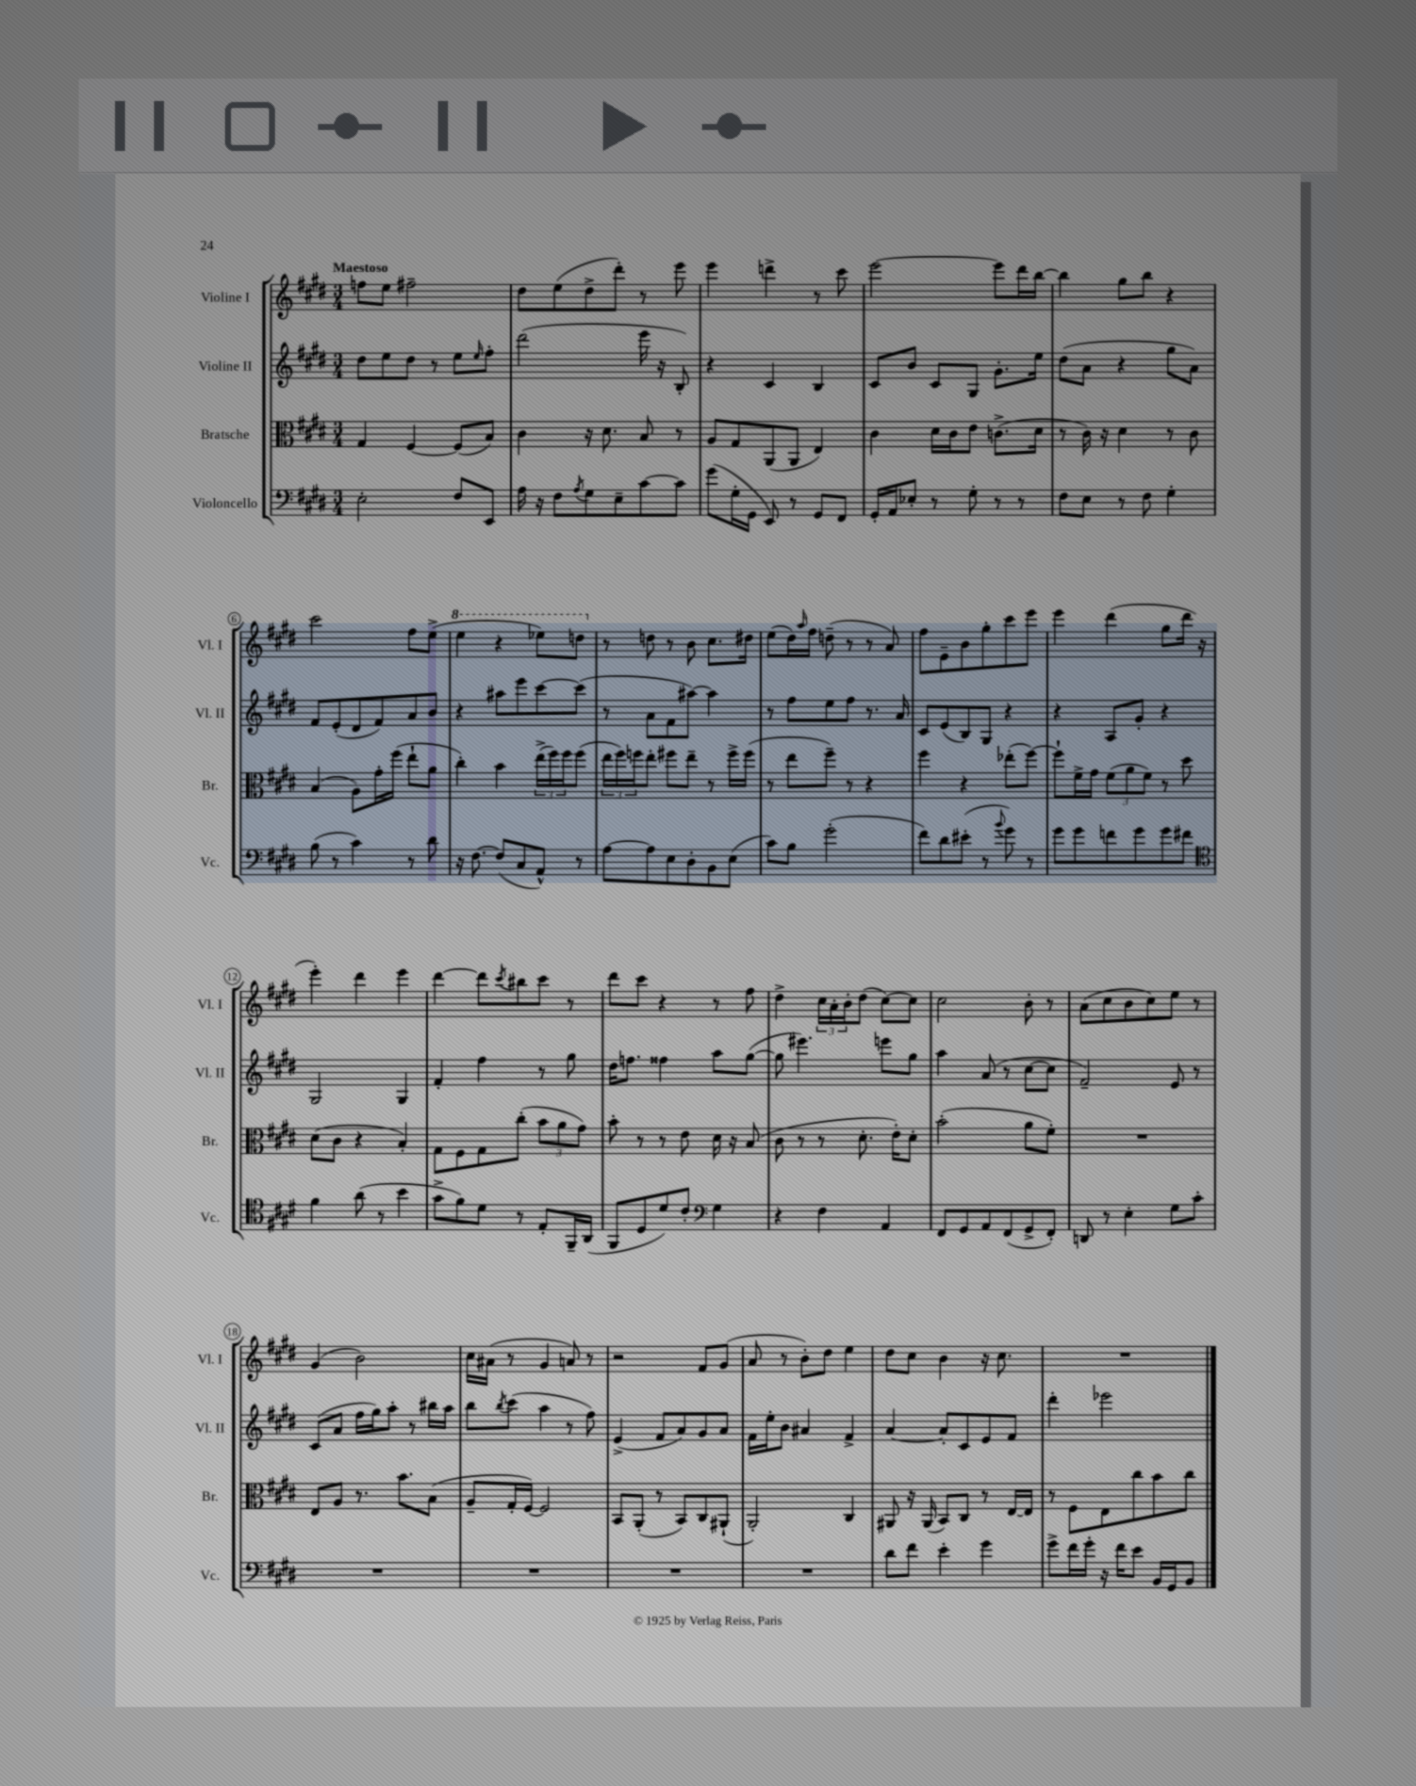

**kern	**kern	**kern	**kern
*staff4	*staff3	*staff2	*staff1
*clefF4	*clefC3	*clefG2	*clefG2
*k[f#c#g#d#]	*k[f#c#g#d#]	*k[f#c#g#d#]	*k[f#c#g#d#]
*M3/4	*M3/4	*M3/4	*M3/4
2E'\	4G#/	8dd#\L	8ff\L
.	.	8ee\	8ee\J
.	[4F#/	8dd#\J	2ff#~\
.	.	8r	.
8F#/L	(8F#/]L	8ee\L	.
.	.	16qqee/	.
8EE/J	8B/J)	8ff#'\J	.
=	=	=	=
16A\	4c#\	(2ddd#\	8dd#\L
16r	.	.	.
8F#\L	.	.	(8ee\
8qA/	.	.	.
8G#\	16r	.	8dd#^\
.	8.d#\	.	.
8E~\	.	.	8ddd#'\J)
[8c#\	8B/	16eee\	8r
.	.	16r	.
8c#\]J	8r	8B'/)	8eee\
=	=	=	=
(8g#\L	8A/L	4r	4eee\
16G#'\L	8G#/	.	.
16GG#\JJ	.	.	.
8EE/)	(8AA/	4c#/	4ddd^\
8r	8AA/J	.	.
8GG#/L	4E/)	4B/	8r
8FF#/J	.	.	8ccc#\
=	=	=	=
16GG#'/LL	4c#\	8c#/L	[2eee\
16AA/J	.	.	.
8E-'/J	.	8b/J	.
8r	16d#\LL	8c#/L	.
.	16c#\J	.	.
8G#'\	8e\J	8G#/J	.
8r	(8.c^\L	8.g#'\L	8eee\]L
8r	.	.	16ddd#\L
.	16d#\Jk	16ee\Jk	[16bb\JJ
=	=	=	=
8F#\L	8r	(8dd#\L	4bb\]
8E\J	16c#\)	8a\J	.
.	16r	.	.
8r	4d#\	4r	8gg#\L
8F#\	.	.	8bb\J
4G#'\	8r	8gg#\L	4r
.	8c#\	8a\J)	.
=	=	=	=
(8B\	(4B/	8f#/L	2ccc#\
8r	.	(8e'/	.
4c#\)	8A\L)	8d#/	.
.	16g#'\L	8f#/)	.
.	(16ff#\JJ	.	.
8r	8ee`\L	8a/	8ff#\L
8d#\	8a\J	8b/J	(8ee^\J
=	=	=	=
16r	4cc#'\)	4r	4eee\
[8.F#\	.	.	.
(8F#/]L	4b\	8aa#\L	4r
8C#/	.	8eee\	.
8AA^^/J)	(24ee^\LL	[8ccc#\	8eee-\L)
.	24ff#\)	.	.
.	24ff#\J	.	.
8r	(8ff#\J	(8ccc#\]J	8ddd\J
=	=	=	=
[8A\L	24ee\LL	8r	8r
.	24ff#\)	.	.
.	24ff\J	.	.
8A\]	8ee'\J	8a\L	8dd\
8E\	8ff#\L	8f#\	8r
8D#'\	8ee~\J	[8aa#\J)	8b\
8BB\	8r	4aa#\]	8.cc#\L
(8E\J	16ff#^\LL	.	.
.	(16ff#\JJ	.	16dd#\Jk
=	=	=	=
8c#\L)	8r	8r	(8ee\L
8B\J	8ee\L	8ff#\L	16dd#\L)
.	.	.	16qqaa/
.	.	.	16ff#\JJ
(2g#'\	8ff#~\J)	8ee\	(8dd~\
.	8r	8ff#\J	8r
.	4r	8.r	8r
.	.	.	8a/)
.	.	16a/	.
=	=	=	=
8f#\L)	4ff#\	8c#/L	8ff#\L
8d#\	.	(8e/	8e~\
(8e#'\J	4r	8B/)	8b\
8r	.	8G#/J	8gg#'\
8qqb/	.	.	.
8g#\)	(8ee-'\L	4r	8ccc#\
8r	[8ff#\J)	.	8eee\J
=	=	=	=
8g#\L	8ff#`\]L	4r	4eee\
8g#\	16f#^\L	.	.
.	16g#\JJ	.	.
8f\	(12f#\L	8A/L	(4ddd#\
.	12a\	.	.
8g#\	.	8g#'/J	.
.	12f#\J)	.	.
8g#\	8r	4r	8gg#\L
8f#\J	8dd#\	.	16ddd#\Jk
.	.	.	16r
=	=	=	=
*clefC4	*	*	*
4f#\	(8d#\L	2G#/	4eee'\)
.	8c#\J	.	.
(8a\	4r	.	4ddd#\
8r	.	.	.
4b\	4B'/)	4G#/	4eee\
=	=	=	=
8g#^\L	8G#\L	4f#'/	[4ddd#\
8f#\)	8F#\	.	.
8d#\J	8G#\	4ff#\	8ddd#\]L
.	.	.	8qccc#/
8r	(8cc#'\J	.	8bb#\
8E'/L	12b\L	8r	8ccc#\J
.	12a\	.	.
16FF#~/L	.	8gg#\	8r
.	12g#\J)	.	.
(16AA/JJ	.	.	.
=	=	=	=
8FF#/L	8b'\	16dd#\LK	8ddd#\L
.	.	8.ff\J	.
8D#/	8r	.	8ccc#\J
8d#/)	8r	4ff##\	4r
8c#'/J	8e\	.	.
*clefF4	*	*	*
4G#\	16d#\	8aa\L	8r
.	16r	.	.
.	(8B/	([8gg#\J	8ff#\
=	=	=	=
4r	8c#\	8gg#\]	4dd#^\
.	8r	4.eee#\)	.
4F#\	8r	.	24cc#\LL
.	.	.	24a'\
.	.	.	24b'\J
.	8.d#'\	.	(8dd#\J
4AA/	.	8eee\L	[8cc#\L)
.	16e'\LK)	.	.
.	8d#'\J	8gg#\J	8cc#\]J
=	=	=	=
8FF#/L	(2b'\	4aa\	2cc#\
8GG#/	.	.	.
8AA/	.	(8a/	.
(8FF#/	.	8r	.
8GG#^/	8a\L	[8cc#\L	8b'\
8FF#'/J)	8f#'\J)	8cc#\]J	8r
=	=	=	=
8DD/	2.r	2f#~/)	(8a\L
8r	.	.	8cc#\
4E'\	.	.	8b\
.	.	.	8cc#\)
8G#\L	.	8e/	8ee\J
8c#'\J	.	8r	8r
=	=	=	=
2.r	8E/L	(8c#/L	(4g#/
.	8A/J	8a/J	.
.	8.r	16ff#\LL	2b\)
.	.	16gg#\J)	.
.	.	8aa'\J	.
.	8.b\L	.	.
.	.	8r	.
.	(8B\J	16bb#\LL	.
.	.	16aa\JJ	.
=	=	=	=
2.r	8A~/L	8bb\L	16cc#\LL
.	.	.	(16a#\JJ
.	.	8qbb/	.
.	16G#'/L	(8ccc#\J	8r
.	[16F#/JJ)	.	.
.	2F#/]	4aa\	4g#/
.	.	8r	8a/)
.	.	8ff#\)	8r
=	=	=	=
2.r	8BB/L	(4e^/	2r
.	(8AA'/J	.	.
.	8r	8f#/L	.
.	8BB/L)	8a/)	.
.	8C#/	8g#/	8f#/L
.	(8AA#`/J	8a/J	(8g#/J
=	=	=	=
2.r	2AA'/)	16f#\LL	8a/
.	.	16ee'\J	.
.	.	8b\J	8r
.	.	4a#/	8b'\L)
.	.	.	8dd#\J
.	4C#/	4f#^/	4ee\
=	=	=	=
8d#\L	8AA#/	[4a/	8dd#\L
8f#\J	16r	.	8cc#\J
.	(16AA#/	.	.
4e'\	8BB/L)	8a'/]L	4b\
.	8C#/J	8c#/	.
4g#\	8r	8e/	16r
.	.	.	8.cc#\
.	[16E/LL	8f#/J	.
.	16E/]JJ	.	.
=	=	=	=
8g#^\L	8r	4ddd#'\	2.r
16f#\L	8F#\L	.	.
16g#'\JJ	.	.	.
16r	8E\	2eee-\	.
16f#\LK	.	.	.
8e\J	8cc#\	.	.
16BB/LL	8b\	.	.
16GG#/J	.	.	.
8BB/J	8cc#\J	.	.
==	==	==	==
*-	*-	*-	*-
